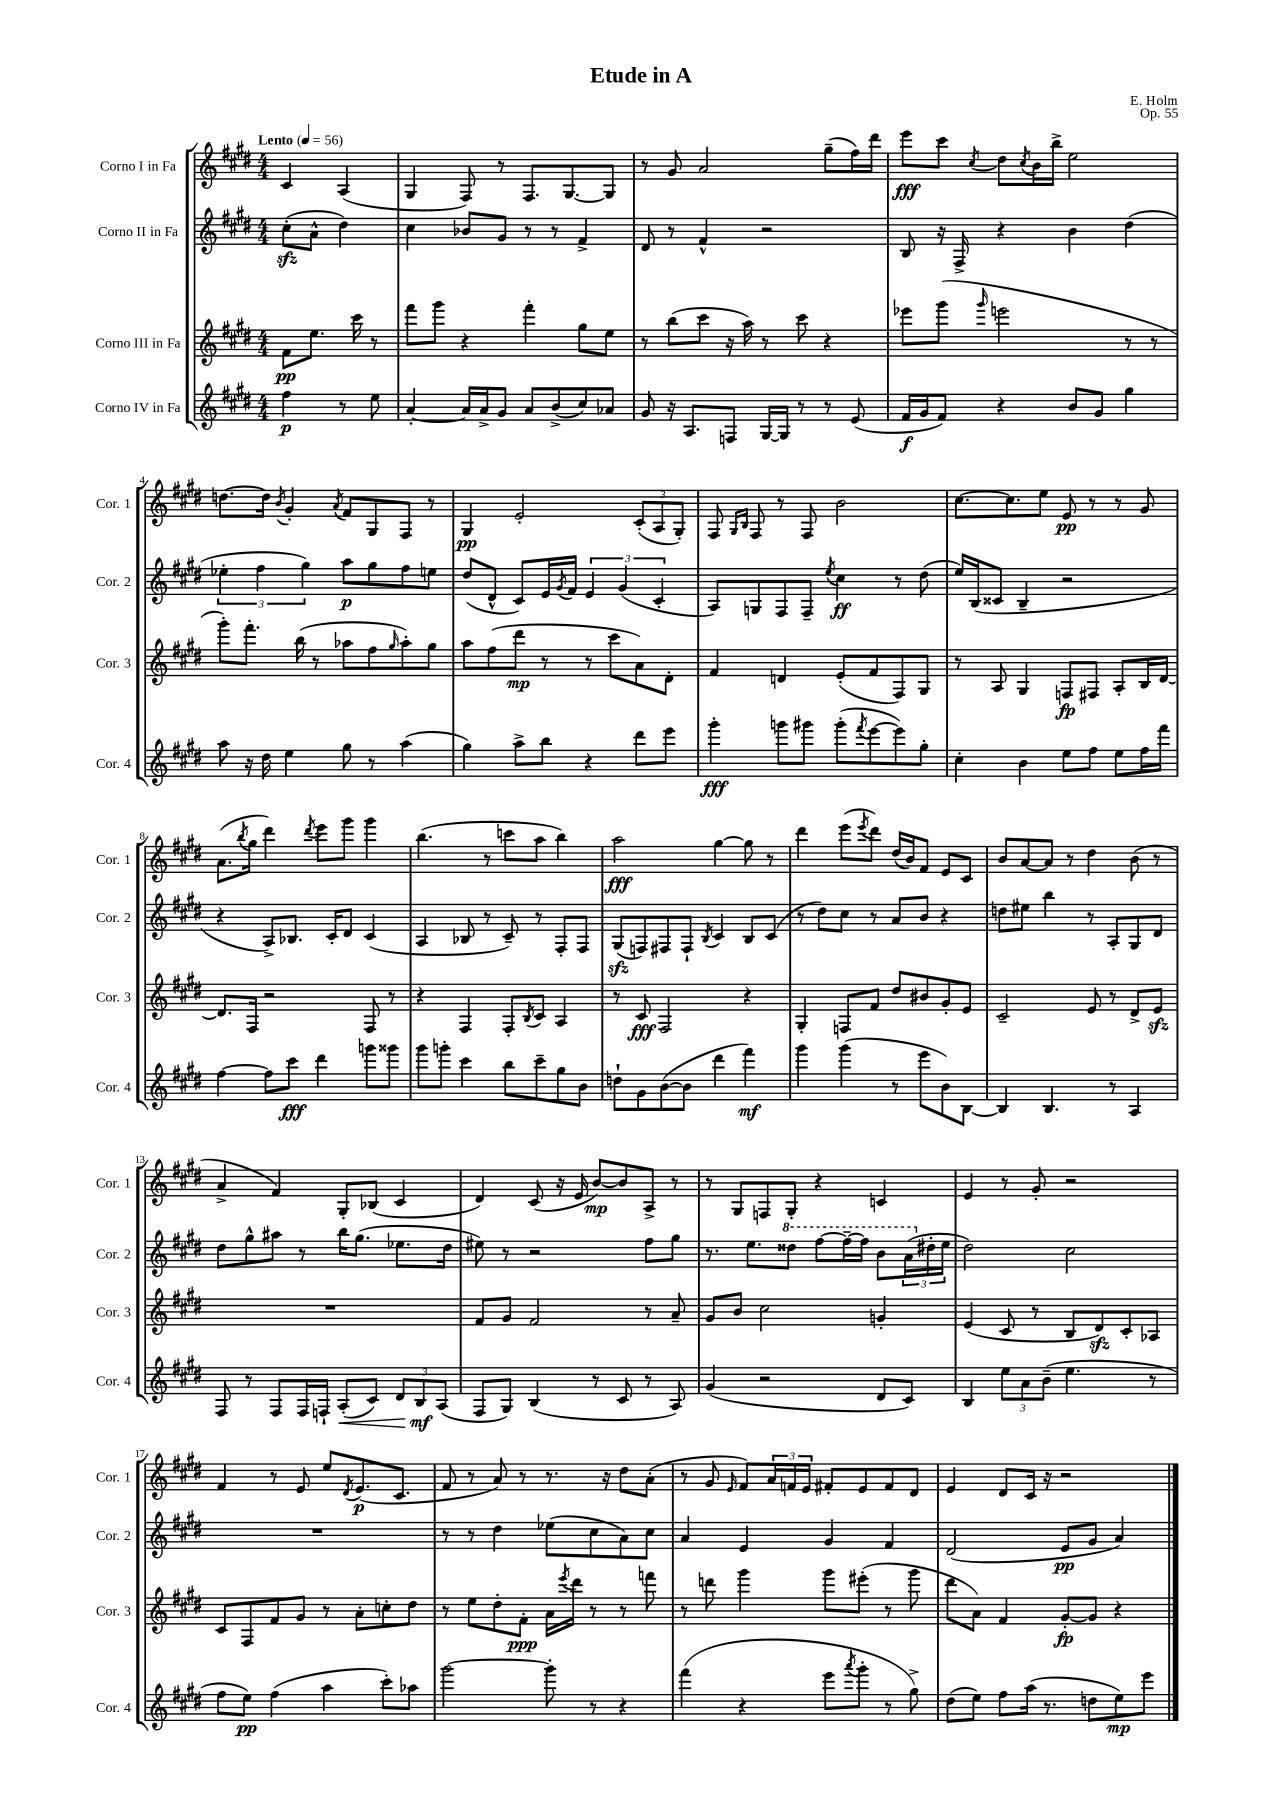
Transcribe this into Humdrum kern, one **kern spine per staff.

**kern	**kern	**kern	**kern
*staff4	*staff3	*staff2	*staff1
*clefG2	*clefG2	*clefG2	*clefG2
*k[f#c#g#d#]	*k[f#c#g#d#]	*k[f#c#g#d#]	*k[f#c#g#d#]
*M4/4	*M4/4	*M4/4	*M4/4
*MM56	*MM56	*MM56	*MM56
4ff#	8f#	(8cc#'	4c#
.	8.ee	8a^^	.
8r	.	4dd#)	(4A
.	16ccc#	.	.
8ee	8r	.	.
=	=	=	=
[4a'	8fff#	4cc#	4G#
.	8ggg#	.	.
16a]	4r	8b-	8F#)
16a^	.	.	.
8g#	.	8g#	8r
8a	4fff#'	8r	8.F#
(8b^	.	8r	.
.	.	.	[8.G#
8cc#)	8gg#	4f#^	.
8a-	8ee	.	8G#]
=	=	=	=
8g#	8r	8d#	8r
16r	(8bb	8r	8g#
8.A	.	.	.
.	8ccc#	4f#^^	2a
8F	16r	.	.
.	16aa)	.	.
[16G#	8r	2r	.
16G#]	.	.	.
8r	8ccc#	.	.
8r	4r	.	(8gg#~
(8e	.	.	16ff#)
.	.	.	16ddd#
=	=	=	=
16f#	8eee-	8B	8eee
16g#	.	.	.
8f#)	(8ggg#	16r	8ccc#
.	.	16F#^	.
.	16qqggg#	.	8qcc#
4r	2eee	4r	8dd#
.	.	.	8qcc#
.	.	.	16b
.	.	.	16bb^
8b	.	4b	2ee
8g#	.	.	.
4gg#	8r	(4dd#	.
.	8r	.	.
=	=	=	=
8aa	8ggg#')	6ee-'	[8.dd
16r	8.fff#'	.	.
.	.	6ff#	.
16dd#	.	.	16dd]
.	.	.	8qb
4ee	.	.	4g#'
.	(16bb	.	.
.	.	6gg#)	.
.	8r	.	.
.	.	.	8qa
8gg#	8aa-	8aa	8f#
8r	8ff#	8gg#	8G#
.	16qqgg#	.	.
(4aa	8aa-')	8ff#	8F#
.	8gg#	8ee	8r
=	=	=	=
4gg#)	8aa	(8dd#	4G#
.	(8ff#	8d#^^	.
8aa^	8ddd#	8c#)	2e'
8bb	8r	16e	.
.	.	8qg#	.
.	.	16f#	.
4r	8r	6e	.
.	8ccc#	.	.
.	.	(6g#	.
8ddd#	8a)	.	(12c#'
.	.	6c#'	12A
8eee	8d#'	.	.
.	.	.	12G#')
=	=	=	=
4ggg#'	4f#	8A)	8F#
.	.	.	16qqG#
.	.	.	16qqB
.	.	8G	8F#
8ggg	4d	8F#	8r
8ggg#	.	8F#~	8F#
.	.	8qee	.
(8ggg#'	(8e'	4cc#	2b
8qfff#	.	.	.
[8eee	8f#	.	.
8eee])	8F#)	8r	.
8gg#'	8G#	(8dd#	.
=	=	=	=
4cc#'	8r	16ee)	[8.cc#
.	.	(16B	.
.	8A	8c##	.
.	.	.	8.cc#]
4b	4G#	4B~	.
.	.	.	8ee
8ee	8F	2r	8e
8ff#	8F#	.	8r
8ee	8A'	.	8r
16ff#	16B	.	8g#
16fff#	[16d#	.	.
=	=	=	=
[4ff#	8.d#]	4r	(8.a
.	.	.	8qbb
.	16F#	.	16gg#
8ff#]	2r	8A^)	4ddd#)
8ccc#	.	8.B-	.
.	.	.	8qddd#
4ddd#	.	.	8eee
.	.	16c#'	.
.	.	8d#	8ggg#
8ggg	8F#	(4c#	4ggg#
8ggg##	8r	.	.
=	=	=	=
8ggg#	4r	4A	(4.bb
8ggg'	.	.	.
4ccc#	4F#	8B-	.
.	.	8r	8r
8bb	8F#'	8c#~)	8ccc
.	8qB	.	.
8ccc#~	8c#	8r	8aa
8gg#	4A	8F#'	4bb)
8b	.	8F#	.
=	=	=	=
8dd`	8r	(8G#	2aa
8g#	8c#	8F)	.
([8b	2F#	8F#	.
8b]	.	8F#`	.
.	.	8qB	.
4ddd#	.	4c#	[4gg#
4fff#)	4r	8B	8gg#]
.	.	(8c#	8r
=	=	=	=
4ggg#	4G#'	8r	4ddd#
.	.	8dd#)	.
(4ggg#	8F	8cc#	(8eee
.	.	.	8qeee
.	8f#	8r	8ddd#)
8r	8dd#	8a	(16dd#
.	.	.	16b)
8eee	8b#	8b	8f#
8b)	8g#'	4r	8e
[8B	8e	.	8c#
=	=	=	=
4B]	2c#~	8dd	8b
.	.	8ee#	[8a
4.B	.	4bb	8a]
.	.	.	8r
.	8e	8r	4dd#
8r	8r	8A'	.
4A	8d#^	8G#	(8b
.	8e	8d#	8r
=	=	=	=
8F#	1r	8dd#	4a^
8r	.	8gg#^^	.
8F#	.	8aa#	4f#)
16F#	.	8r	.
16F`	.	.	.
(8A'	.	16bb	8G#'
.	.	(8.gg#	.
8c#)	.	.	(8B-
12d#	.	8.ee-	4c#
12B	.	.	.
(12A	.	.	.
.	.	16dd#	.
=	=	=	=
8F#	8f#	8ee#)	4d#)
8G#)	8g#	8r	.
(4B	2f#	2r	(8c#
.	.	.	16r
.	.	.	16e
8r	.	.	[8b)
8c#	.	.	8b]
8r	8r	8ff#	8A^
8A)	8a~	8gg#	8r
=	=	=	=
(4g#	8g#	8.r	8r
.	8b	.	8G#
.	.	8.ee	.
2r	2cc#	.	8F
.	.	8ddd##	8G#'
.	.	[8fff#	4r
.	.	16fff#~_	.
.	.	16fff#]	.
8d#	4g'	8bb	4c
8c#)	.	(24aa	.
.	.	24dd#'	.
.	.	24ee	.
=	=	=	=
4B	(4e	2dd#)	4e
12ee	8c#	.	8r
12a	.	.	.
.	8r	.	8g#'
(12b~	.	.	.
4.ee	8B	2cc#	2r
.	8d#)	.	.
.	8c#'	.	.
8r	8A-	.	.
=	=	=	=
8ff#	8c#	1r	4f#
8ee)	8F#	.	.
(4ff#	8f#	.	8r
.	8g#	.	8e
4aa	8r	.	8ee
.	.	.	8qd#
.	8a'	.	(8.e
8ccc#')	8cc'	.	.
.	.	.	8.c#
8aa-	8dd#	.	.
=	=	=	=
[2ggg#	8r	8r	8f#
.	8ee	8r	8r
.	8dd#'	4dd#	8a)
.	8f#'	.	8r
8ggg#']	16a	(8ee-	8.r
.	8qeee	.	.
.	16ddd#	.	.
8r	8r	8cc#	.
.	.	.	16r
4r	8r	8a)	8dd#
.	8fff	8cc#	(8a'
=	=	=	=
(4fff#	8r	4a	8r
.	8ddd	.	8g#
.	.	.	16qqe
4r	4ggg#	4e	8f#)
.	.	.	24a
.	.	.	24f
.	.	.	24e
8eee	8ggg#	4g#	8f#'
8qaaa	.	.	.
8ggg#'	(8eee#'	.	8e
8r	8r	4f#	8f#
8gg#^)	8ggg#	.	8d#
=	=	=	=
(8dd#	8ddd#	(2d#	4e
8ee)	8a)	.	.
8ff#	4f#	.	8d#
(16aa	.	.	16c#
8.r	.	.	16r
.	[8g#'	8e	2r
8dd	8g#]	8g#	.
8ee)	4r	4a)	.
8eee	.	.	.
==	==	==	==
*-	*-	*-	*-
